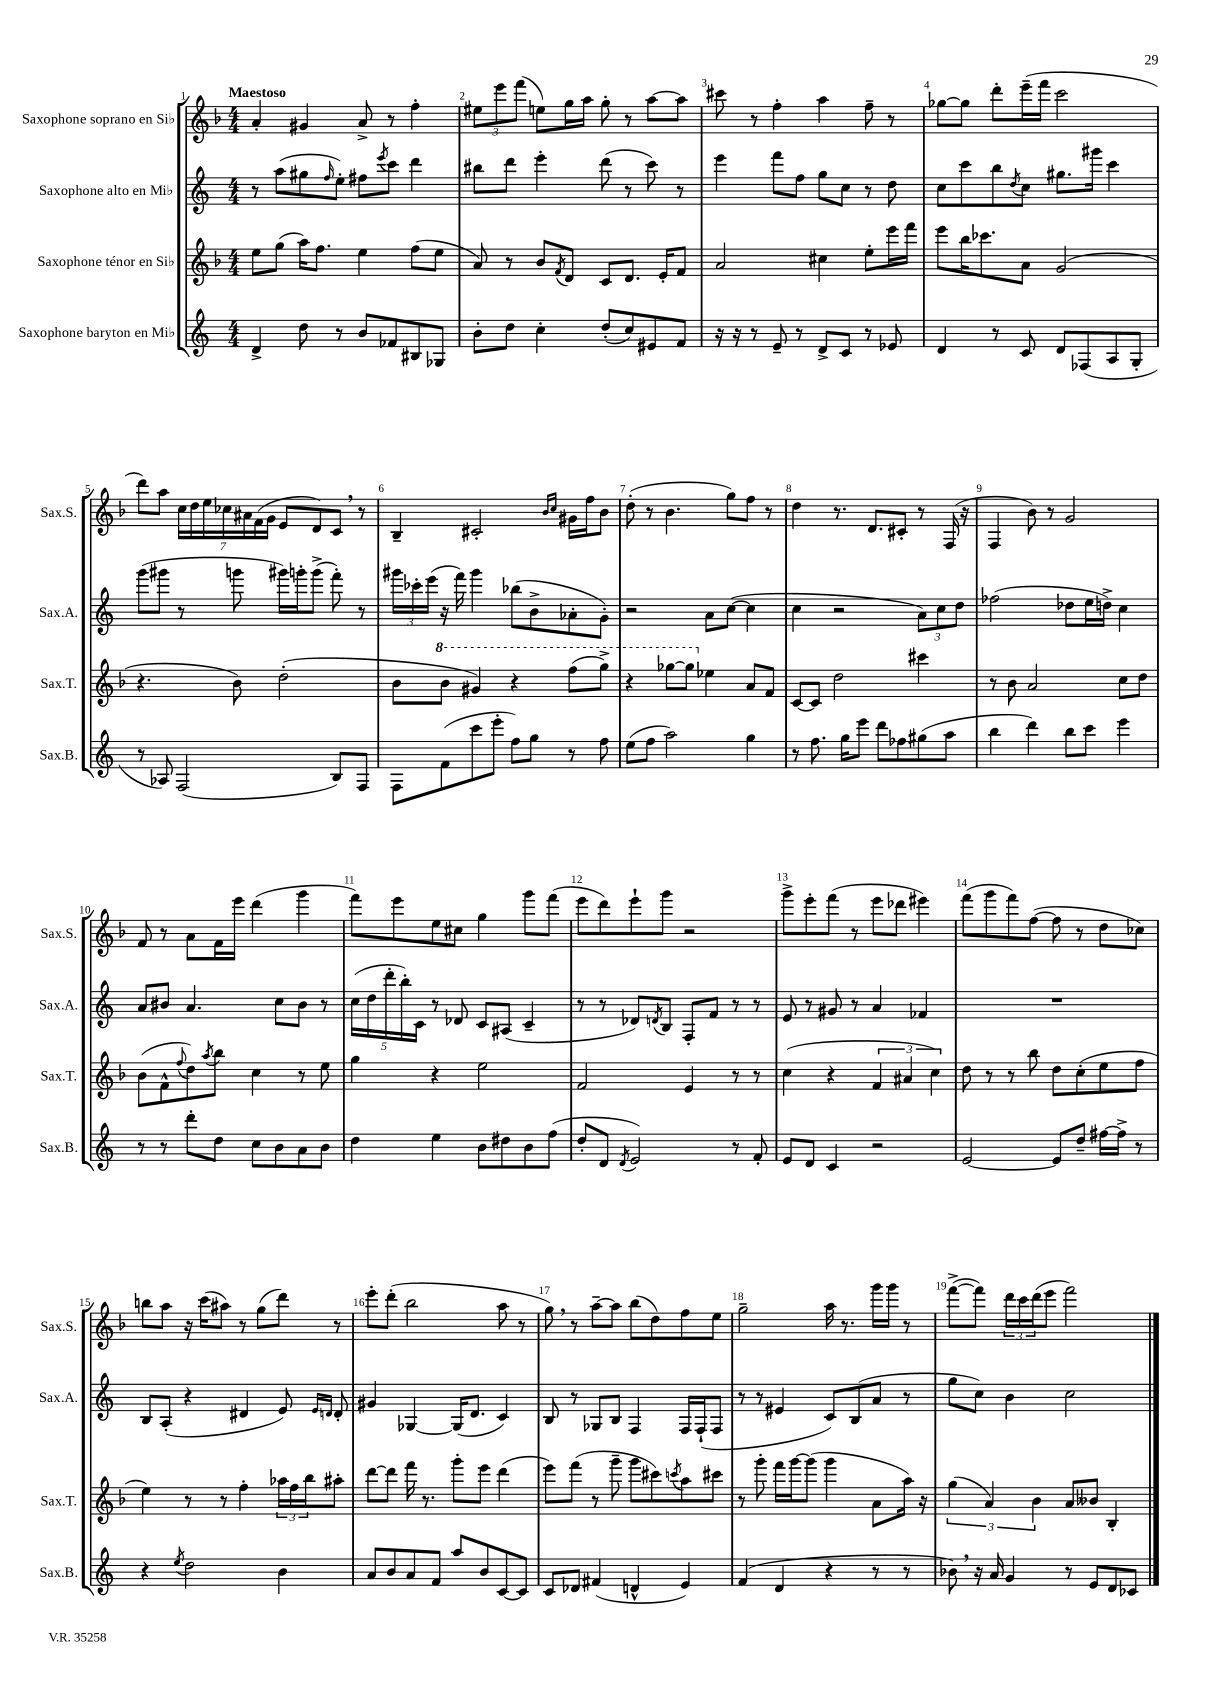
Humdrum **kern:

**kern	**kern	**kern	**kern
*staff4	*staff3	*staff2	*staff1
*clefG2	*clefG2	*clefG2	*clefG2
*k[]	*k[b-]	*k[]	*k[b-]
*M4/4	*M4/4	*M4/4	*M4/4
4d^	8ee	8r	4a'
.	(8gg	(8aa	.
8dd	16aa)	8gg#	4g#
.	8.ff	.	.
.	.	16qqff	.
8r	.	8ee')	.
8b	4ee	8ff#	8a^
.	.	8qeee	.
8f-	.	8ccc	8r
8B#	(8ff	4ddd	4ff'
8G-	8ee	.	.
=	=	=	=
8b'	8a)	8bb#	12ee#
.	.	.	12eee
8dd	8r	8ddd	.
.	.	.	(12fff
4cc'	8b-	4eee'	8ee)
.	8qf	.	.
.	8d	.	16gg
.	.	.	16aa
(8dd'	8c	(8ddd	8gg'
8cc)	8.d	8r	8r
8e#	.	8ccc)	[8aa
.	16e'	.	.
8f	8f	8r	8aa]
=	=	=	=
16r	2a	4eee	8ccc#
16r	.	.	.
8r	.	.	8r
8e~	.	8fff	4ff'
8r	.	8ff	.
8d^	4cc#	8gg	4aa
8c	.	8cc	.
8r	8ee'	8r	8ff~
8e-	16eee	8dd	8r
.	16fff	.	.
=	=	=	=
4d	8eee	8cc	[8gg-
.	16bb-	8ccc	8gg-]
.	8.ccc-	.	.
8r	.	8bb	8ddd'
.	.	8qdd	.
8c	8a	8cc	(16eee~
.	.	.	16fff
8d	(2g	8.gg#	2ccc
(8F-	.	.	.
.	.	16ggg#	.
8A	.	4ccc	.
8G'	.	.	.
=	=	=	=
8r	4.r	(8ggg	8ddd)
8A-)	.	8ggg#	8aa
(2F	.	8r	28cc
.	.	.	28dd
.	.	.	28ee
.	.	.	28cc-
.	8b-)	8ggg	.
.	.	.	28a#
.	.	.	(28f
.	.	.	28g
.	(2dd'	16ggg#)	8e
.	.	16ggg'	.
.	.	(8ggg^	8d)
8B)	.	8fff')	8c
8F	.	8r	8r
=	=	=	=
8F	8b-	24ggg#	4B-~
.	.	24ccc-'	.
.	.	(24eee	.
(8f	8bb-	16r	.
.	.	16fff)	.
8ccc	4gg#)	4ggg#	2c#'
8eee'	.	.	.
8ff)	4r	(8bb-	.
8gg	.	8b^	.
.	.	.	16qqb-
.	.	.	16qqcc
8r	(8fff	8a-'	16g#
.	.	.	16ff
8ff	8ggg^)	8g')	8b-
=	=	=	=
(8ee	4r	2r	(8dd'
8ff	.	.	8r
2aa)	[8ggg-	.	4.b-
.	8ggg-]	.	.
.	4ee-	8a	.
.	.	([8cc	8gg)
4gg	8a	4cc]	8ff
.	8f	.	8r
=	=	=	=
8r	[8c	4cc	4dd
8.ff	8c]	.	.
.	2dd	2r	8.r
16gg	.	.	.
8eee	.	.	.
.	.	.	8.d
8ddd	.	.	.
8ff-	.	.	8c#'
(8gg#	4ccc#	12a)	8r
.	.	12cc	.
8aa	.	.	(16F
.	.	12dd	.
.	.	.	16r
=	=	=	=
4bb	8r	(2ff-	4F
.	8b-	.	.
4ddd)	2a	.	8b-)
.	.	.	8r
8bb	.	8dd-	2g
8ccc	.	16ee	.
.	.	16dd^)	.
4eee	8cc	4cc	.
.	8dd	.	.
=	=	=	=
8r	(8b-	8a	8f
8r	8f^^	8b#	8r
.	8qqff	.	.
8ddd'	8dd)	4.a	8a
.	8qaa	.	.
8dd	8bb-	.	16f
.	.	.	16eee
8cc	4cc	.	(4ddd
8b	.	8cc	.
8a	8r	8b#	4ggg
8b	8ee	8r	.
=	=	=	=
4dd	4gg	(20cc	8fff)
.	.	20dd	.
.	.	20ddd'	.
.	.	.	8eee
.	.	20bb')	.
.	.	20c	.
4ee	4r	8r	8ee
.	.	8d-	8cc#
8b	2ee	8c	4gg
8dd#	.	(8A#	.
8b	.	4c~	8ggg
(8ff	.	.	(8fff
=	=	=	=
8dd'	2f	8r	8eee
8d	.	8r	8ddd)
8qd	.	.	.
2e)	.	8d-)	8eee`
.	.	8qd	.
.	.	8B	8ggg
.	4e	8F'	2r
.	.	8f	.
8r	8r	8r	.
8f'	8r	8r	.
=	=	=	=
8e	(4cc	8e	8ggg^
8d	.	8r	8eee'
4c	4r	8g#	(8fff
.	.	8r	8r
2r	6f	4a	8eee
.	.	.	8ddd-
.	6a#	.	.
.	.	4f-	4eee#)
.	6cc)	.	.
=	=	=	=
[2e	8dd	1r	(8fff
.	8r	.	8ggg
.	8r	.	8fff)
.	8bb-	.	([8ff
8e]	8dd	.	8ff]
8dd~	(8cc'	.	8r
[16ff#	8ee	.	8dd
16ff#^]	.	.	.
8r	8ff	.	8cc-)
=	=	=	=
4r	4ee)	8B	8bb
.	.	(8A'	8aa
8qee	.	.	.
2dd	8r	4r	16r
.	.	.	(16ccc
.	8r	.	8aa#)
.	4ff'	4d#	8r
.	.	.	(8gg
4b	24aa-	8e)	8ddd)
.	24ff	.	.
.	24bb-	.	.
.	.	16qqe	.
.	.	16qqd	.
.	8aa#'	8d'	8r
=	=	=	=
8a	[8ddd	4g#	8eee'
8b	8ddd]	.	(8ddd'
8a	16fff	[4G-	2bb-
.	8.r	.	.
8f	.	.	.
8aa	8ggg'	(16G-]	.
.	.	8.d	.
8b	8eee	.	.
[8c	(4ddd	4c)	8aa
8c]	.	.	8r
=	=	=	=
8c	8eee)	8B	8gg)
8d-	(8fff	8r	8r
(4f#	8r	8G-	[8aa~
.	8ggg~	8B	8aa]
4d^^	8ggg	4F	(8bb-
.	8ccc#)	.	8dd)
.	8qccc	.	.
4e)	8aa	16F	8ff
.	.	(16F`	.
.	8ccc#	8F	8ee
=	=	=	=
(4f	8r	8r	2gg~
.	8ggg'	8r	.
4d	16fff	4e#	.
.	[16ggg	.	.
.	(8ggg]	.	.
4r	4ggg	8c)	16aa
.	.	.	8.r
.	.	(8B	.
8r	8a	8a	16ggg
.	.	.	16ggg
8r	16aa)	8r	8r
.	16r	.	.
=	=	=	=
8b-)	(6gg	8gg	([8fff^
16r	.	8cc)	8fff])
.	6a)	.	.
16a	.	.	.
4g	.	4b	24ddd
.	.	.	24ccc
.	6b-	.	(24ddd
.	.	.	8eee
8r	8a	2cc	2fff)
8e	8b--	.	.
8d	4B-'	.	.
8c-	.	.	.
==	==	==	==
*-	*-	*-	*-
